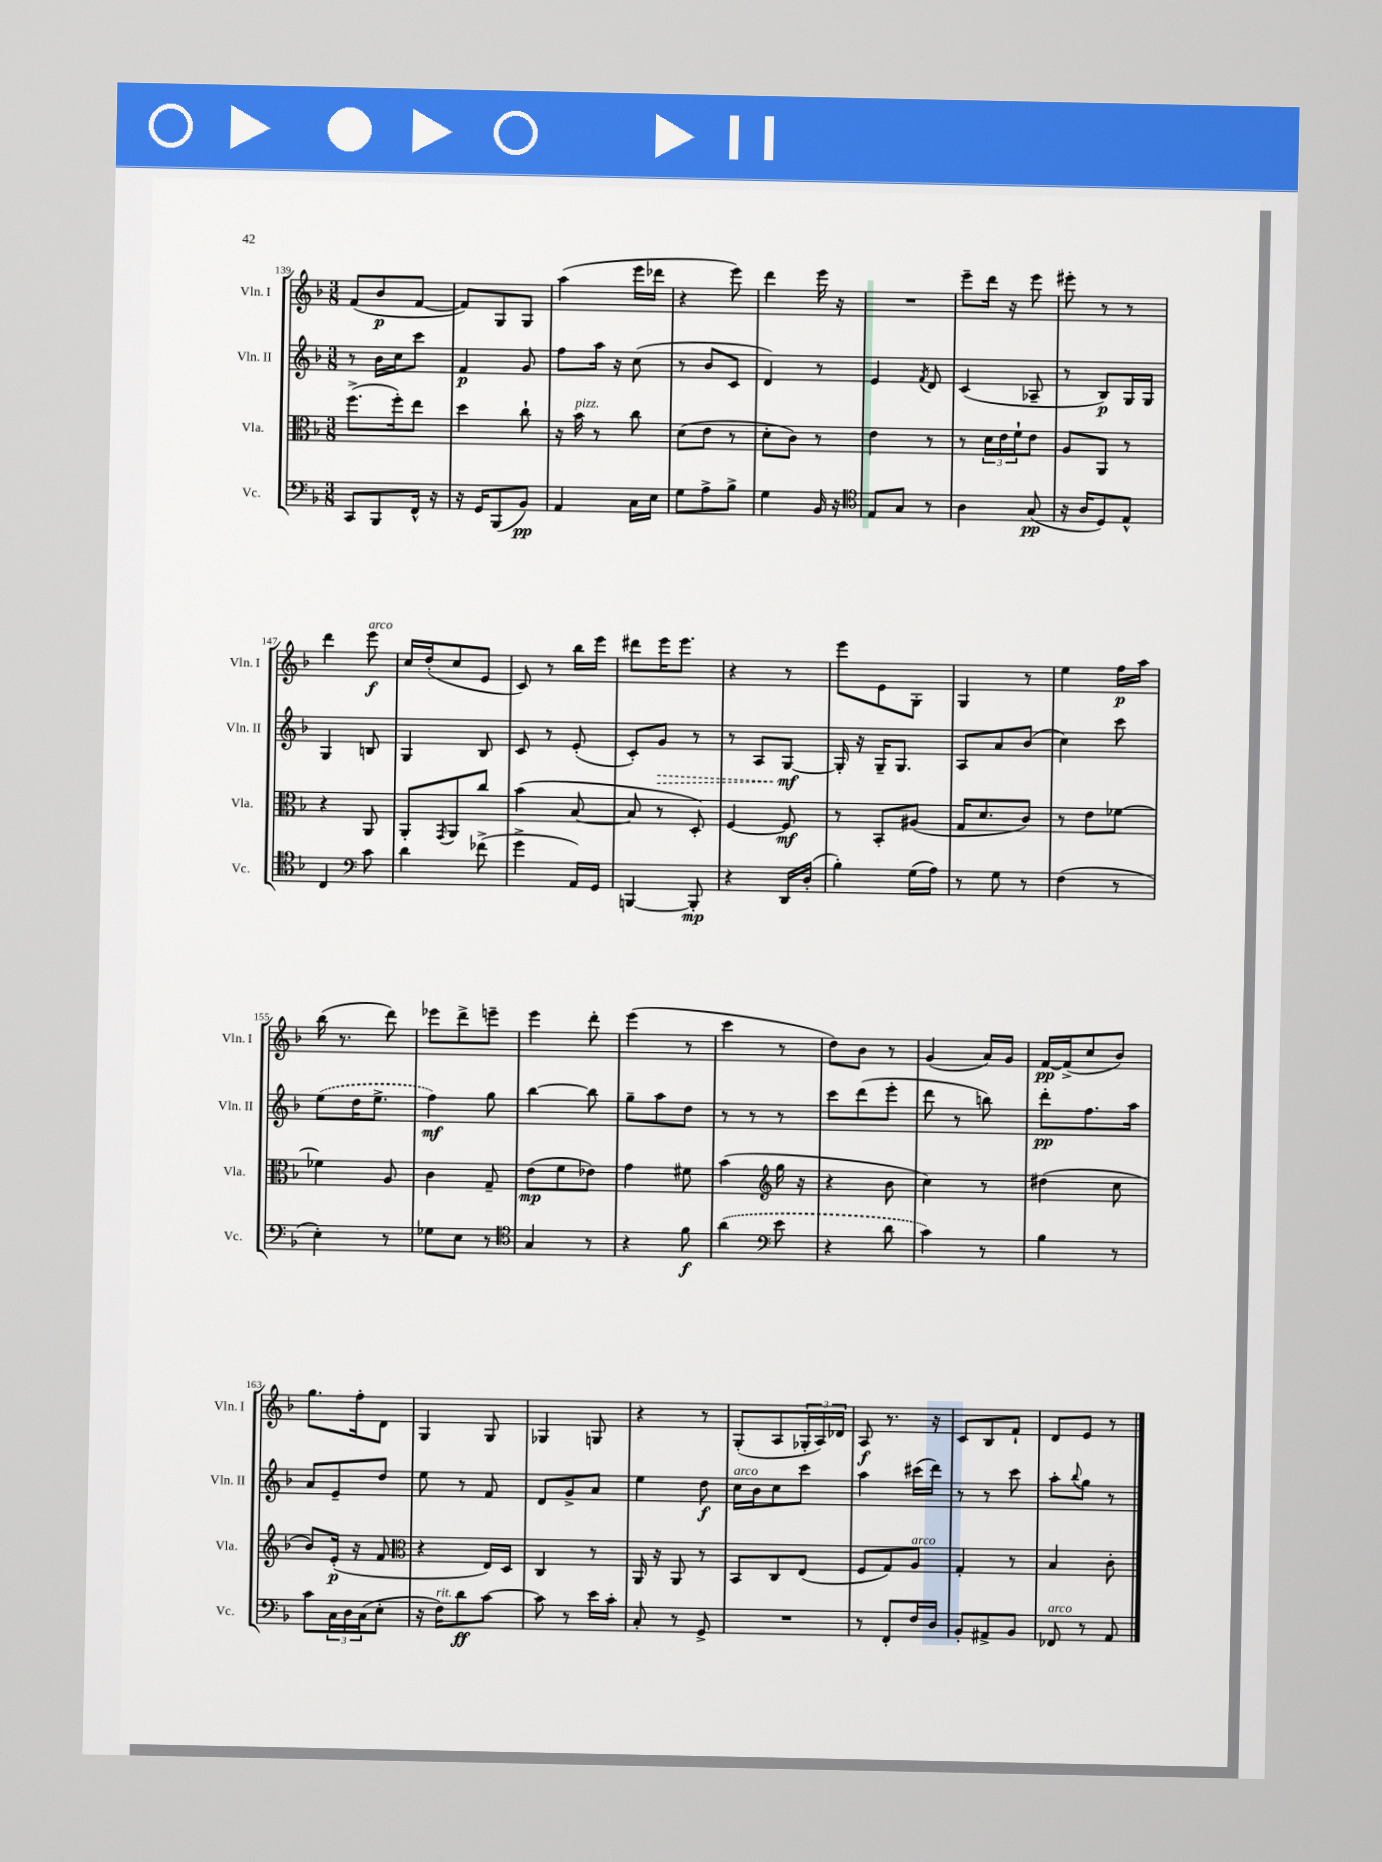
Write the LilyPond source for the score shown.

<<
\new StaffGroup <<
\new Staff = "s0" \with { instrumentName = "Vln. I" shortInstrumentName = "Vln. I" } {
    \clef treble \key f \major \numericTimeSignature \time 3/8
    f'8( bes'8\p f'8~ |
    f'8) g8 g8 |
    a''4( e'''16 des'''16 |
    r4 e'''8) |
    d'''4 e'''16 r16 |
    R4. |
    e'''8-- d'''16 r16 e'''8 |
    eis'''8-. r8 r8 |
    d'''4 e'''8\f^\markup { \italic "arco" } |
    c''16 d''16-.( c''8 e'8 |
    c'8) r8 bes''16 e'''16 |
    dis'''8 e'''16 e'''8. |
    r4 r8 |
    e'''8 e'8 g8-. |
    g4 r8 |
    e''4 f''16\p a''16 |
    bes''16( r8. d'''8) |
    ees'''8 d'''8-> e'''8-- |
    e'''4 d'''8-. |
    e'''4( r8 |
    c'''4 r8 |
    d''8) bes'8 r8 |
    g'4( a'16) g'16 |
    f'16~\pp f'16->( c''8 bes'8) |
    g''8. f''16-. d'8 |
    g4 g8 |
    ges4 g8 |
    r4 r8 |
    g8-.( a8 \tuplet 3/2 { ges16-. a16) des'16 } |
    a8\f r8. r16 |
    c'8 bes8 f'8-! |
    d'8 e'8 r8 \bar "|." |
}
\new Staff = "s1" \with { instrumentName = "Vln. II" shortInstrumentName = "Vln. II" } {
    \clef treble \key f \major \numericTimeSignature \time 3/8
    r8 bes'16 c''16 c'''8 |
    f'4\p g'8 |
    f''8 a''16 r16 c''8( |
    r8 bes'8 c'8 |
    d'4) r8 |
    e'4 \acciaccatura { f'8 } d'8 |
    c'4( aes8-- |
    r8 bes8\p) g16 g16 |
    g4 b8 |
    g4 bes8 |
    c'8 r8 e'8-.( |
    c'8-.) \once \override Hairpin.style = #'dashed-line g'8\> r8 |
    r8 a8 g8~\mf\! |
    g16-. r16 g16-- g8. |
    a8 a'8 bes'8( |
    c''4) c'''8 |
    \once \slurDashed e''8( d''16 e''8.-> |
    f''4\mf) g''8 |
    bes''4~ bes''8 |
    g''8-- a''8 d''8 |
    r8 r8 r8 |
    c'''8 d'''8( e'''8-. |
    d'''8 r8 b''8) |
    d'''8-.\pp f''8. a''16 |
    a'8 e'8-- d''8 |
    e''8 r8 f'8 |
    d'8 g'8-> a'8 |
    e''4 d''8\f |
    c''16^\markup { \italic "arco" } bes'16 c''8 c'''8 |
    a''4 cis'''16( d'''16) |
    r8 r8 c'''8 |
    a''8-. \appoggiatura { bes''8 } g''8 r8 \bar "|." |
}
\new Staff = "s2" \with { instrumentName = "Vla." shortInstrumentName = "Vla." } {
    \clef alto \key f \major \numericTimeSignature \time 3/8
    f''8.->( f''16-.) e''8 |
    d''4 c''8-! |
    r16 bes'16^\markup { \italic "pizz." } r8 c''8 |
    d'8( e'8 r8 |
    d'8-. c'8) r8 |
    e'4 r8 |
    r8 \tuplet 3/2 { d'16 e'16 f'16-! } e'8 |
    a8 a,8 r8 |
    r4 a,8 |
    a,8-. \acciaccatura { g,8 } a,8 c''8 |
    bes'4( bes8~ |
    bes8 r8 d8-.) |
    f4~ f8\mf |
    r8 bes,8-. ais8( |
    g16 d'8. c'8) |
    r8 e'8 fes'8~ |
    fes'4 a8 |
    c'4 g8-- |
    e'8\mp( f'8 ees'8) |
    g'4 fis'8 |
    bes'4( \clef treble g''16 r16 |
    r4 bes'8 |
    c''4) r8 |
    dis''4( c''8 |
    bes'8) e'16-.\p( r16 f'8 |
    \clef alto r4 e16) d16 |
    c4 r8 |
    a,16 r16 a,8 r8 |
    bes,8 c8 e8( |
    f8 g8) a8^\markup { \italic "arco" } |
    g4-. r8 |
    bes4 c'8-. \bar "|." |
}
\new Staff = "s3" \with { instrumentName = "Vc." shortInstrumentName = "Vc." } {
    \clef bass \key f \major \numericTimeSignature \time 3/8
    c,8 bes,,8 f,16-^ r16 |
    r16 g,16 bes,,8( bes,8\pp) |
    a,4 c16 e16 |
    g8 a8-> bes8-> |
    g4 bes,16 r16 |
    \clef tenor e8 g8 r8 |
    a4 g8\pp( |
    r16 a16 d8) e8-^ |
    c4 \clef bass c'8 |
    d'4 fes'8->( |
    g'4-> a,16) g,16 |
    b,,4~ b,,8-.\mp |
    r4 d,16 d16-.( |
    bes4-.) g16( a16) |
    r8 g8 r8 |
    f4( r8 |
    e4-.) r8 |
    ges8 e8 r8 |
    \clef tenor g4 r8 |
    r4 f'8\f |
    \once \slurDashed a'4( \clef bass e'8 |
    r4 d'8 |
    c'4) r8 |
    bes4 r8 |
    c'8 \tuplet 3/2 { c16 d16 c16( } e8-. |
    r16 f16^\markup { \italic "rit." }) d'8\ff c'8~ |
    c'8 r8 e'16 c'16-. |
    c8-. r8 g,8-> |
    R4. |
    r8 f,8-. f16 d16 |
    bes,8-. ais,8-> bes,8 |
    fes,8^\markup { \italic "arco" } r8 a,8 \bar "|." |
}
>>
>>
\layout { \context { \Score currentBarNumber = #139 } }
